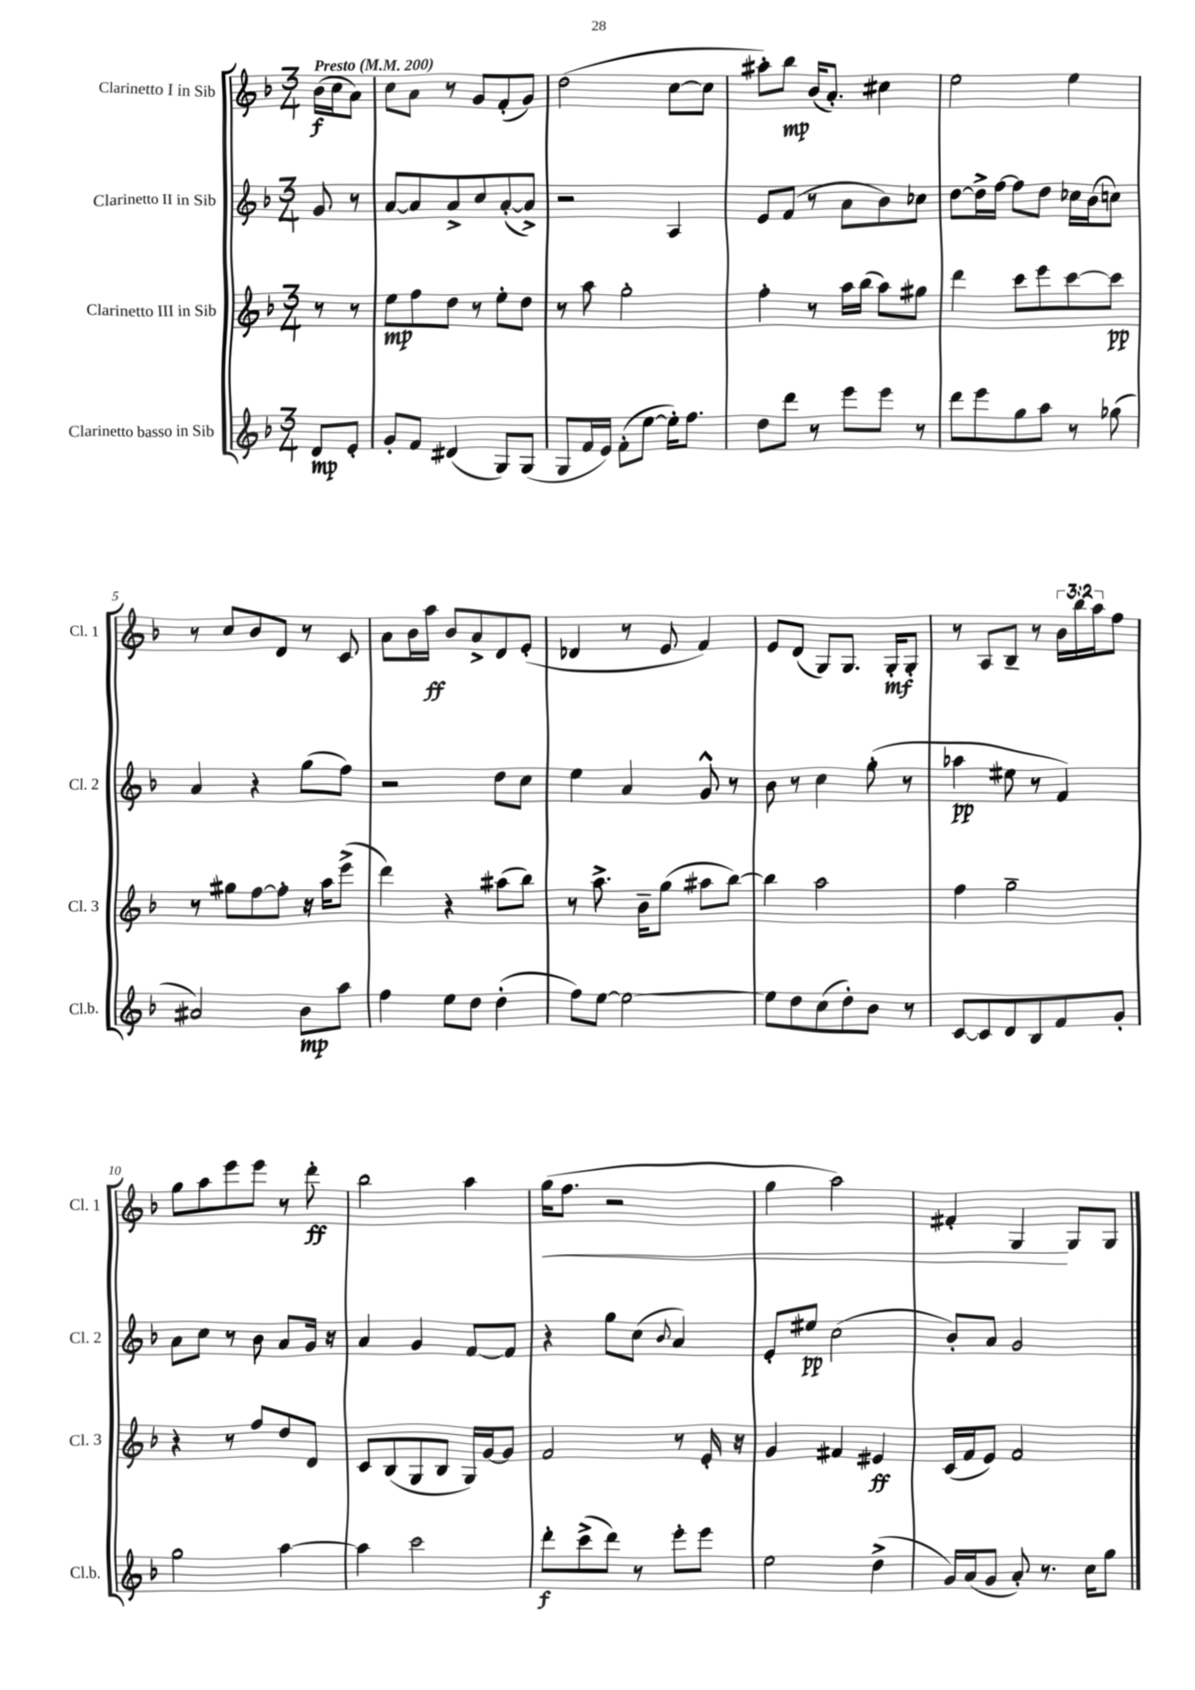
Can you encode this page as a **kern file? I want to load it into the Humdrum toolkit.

**kern	**kern	**kern	**kern
*staff4	*staff3	*staff2	*staff1
*clefG2	*clefG2	*clefG2	*clefG2
*k[b-]	*k[b-]	*k[b-]	*k[b-]
*M3/4	*M3/4	*M3/4	*M3/4
*MM200	*MM200	*MM200	*MM200
8d	8r	8g	(16b-
.	.	.	16cc
8e'	8r	8r	8a)
=	=	=	=
8g'	8ee	[8a	8cc
8f	8ff	8a]	8a
(4d#	8dd	8a^	8r
.	8r	8cc	8g
8G)	8ee'	([8a'	(8f'
(8G	8dd	8a^])	8g)
=	=	=	=
8G	8r	2r	(2dd
16f	8aa	.	.
16e)	.	.	.
(8f'	2gg'	.	.
[8ee	.	.	.
16ee'])	.	4A	[8cc
8.ff	.	.	.
.	.	.	8cc]
=	=	=	=
8dd	4ff'	8e	8aa#')
8ddd	.	(8f	8bb-
8r	8r	8r	(16b-
.	.	.	8.a')
8eee	16aa	8a	.
.	(16bb-	.	.
8eee	8aa)	8b-)	4cc#
8r	8gg#	8cc-	.
=	=	=	=
8ddd	4ddd	[8dd	2ee
8eee	.	16dd^]	.
.	.	[16ff	.
8gg	8ccc	8ff]	.
8aa	8eee	8dd	.
8r	[8ccc	16cc-	4ee
.	.	(16b-	.
(8gg-	8ccc]	8cc)	.
=	=	=	=
2a#)	8r	4a	8r
.	8gg#	.	8cc
.	[8ff	4r	8b-
.	8ff']	.	8d
8b-	16r	(8gg	8r
.	16aa	.	.
8aa	(8eee^	8ff)	8c
=	=	=	=
4ff	4ddd)	2r	8a
.	.	.	16b-
.	.	.	16aa
8ee	4r	.	8b-
8dd	.	.	8a^
(4dd'	(8aa#	8dd	8d
.	8bb-)	8cc	(8e'
=	=	=	=
8ff)	8r	4ee	4d-
[8ee	8.aa^	.	.
2ee_	.	4a	8r
.	16b-~	.	.
.	(8gg	.	8e
.	8aa#	8g^^	4f)
.	[8bb-)	8r	.
=	=	=	=
8ee]	4bb-]	8b-	8e
8dd	.	8r	(8d
(8cc	2aa	4cc	8G)
8dd')	.	.	8.G
8b-	.	(8gg'	.
.	.	.	16G'
8r	.	8r	8G'
=	=	=	=
[8c	4ff	4aa-	8r
8c]	.	.	8A
8d	2gg~	8ee#	8B-~
8B-	.	8r	8r
8f	.	4f)	24b-
.	.	.	24bb-
.	.	.	24aa
8g'	.	.	8ff
=	=	=	=
2gg	4r	8a	8gg
.	.	8cc	8aa
.	8r	8r	8eee
.	8ff	8b-	8eee
[4aa	8dd	8a	8r
.	8d	16g	8ddd'
.	.	16r	.
=	=	=	=
4aa]	8c	4a	2bb-
.	(8B-	.	.
2ccc	8G	4g	.
.	8B-	.	.
.	16G)	[8f	4aa
.	[16g	.	.
.	8g]	8f]	.
=	=	=	=
8ddd'	2f	4r	(16gg
.	.	.	8.ff
(8ccc^	.	.	.
8ddd)	.	8gg	2r
8r	.	(8cc	.
.	.	8qqb-	.
8eee'	8r	4a)	.
8eee	16e'	.	.
.	16r	.	.
=	=	=	=
2ee	4g	8e'	4gg
.	.	8ee#	.
.	4f#	(2cc	2aa)
(4dd^	4e#	.	.
=	=	=	=
16g)	(16c	8b-')	4f#'
(16a	16f	.	.
8g	8e)	8a	.
8a')	2f	2g	4G
8.r	.	.	.
.	.	.	8G
16cc	.	.	.
8gg	.	.	8G
==	==	==	==
*-	*-	*-	*-
